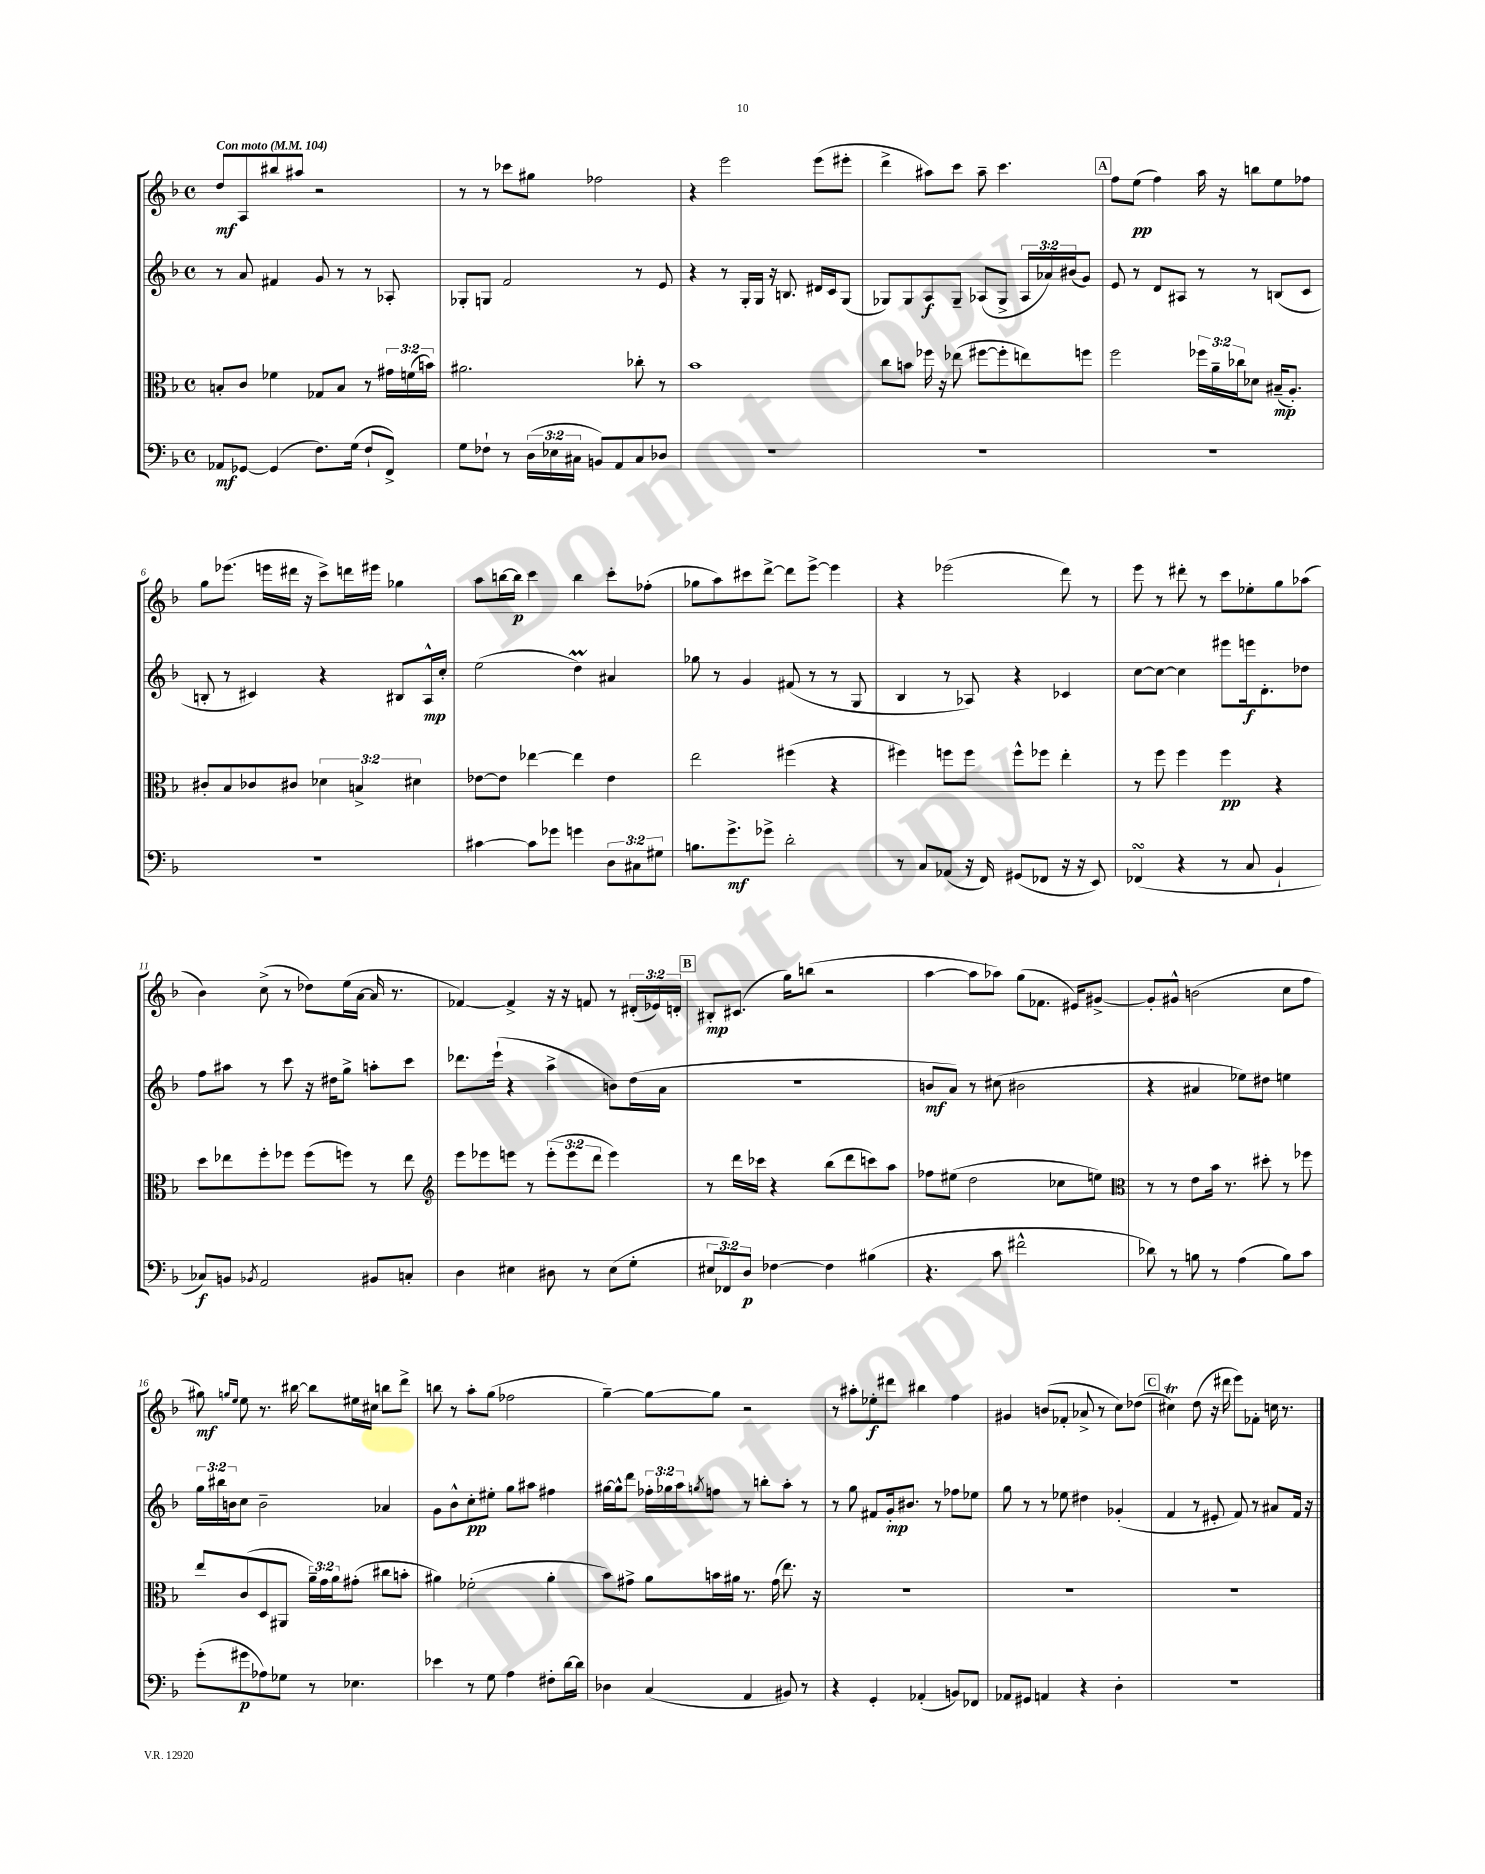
<<
\new StaffGroup <<
\new Staff = "s0" {
    \clef treble \key f \major \defaultTimeSignature \time 4/4 \override Staff.TupletNumber.text = #tuplet-number::calc-fraction-text \tempo "Con moto" 4 = 104
    d''8\mf a8 bis''8 ais''8 r2 |
    r8 r8 ces'''8 gis''8 fes''2 |
    r4 e'''2 e'''8( eis'''8-. |
    d'''4-> ais''8) c'''8 ais''8-- c'''4. |
    \mark \markup { \box "A" } f''8 e''8\pp( f''4) a''16 r16 b''8 e''8 fes''8 |
    g''8 ees'''8.( e'''16 dis'''16 r16 c'''8->) d'''16 eis'''16 ges''4 |
    a''8 b''16~ b''16\p c'''4 b''4 c'''8-. fes''8-.( |
    ges''8 a''8) cis'''8 d'''8~-> d'''8 e'''8~-> e'''4 |
    r4 ees'''2( d'''8) r8 |
    e'''8 r8 dis'''8-. r8 c'''8 ees''8-. g''8 aes''8( |
    bes'4) c''8->( r8 des''8) e''16( a'16~ a'16 r8. |
    fes'4~) fes'4-> r16 r16 f'8 r8 \tuplet 3/2 { dis'16-.( ees'16) d'16-. } |
    \mark \markup { \box "B" } bis8-.\mp cis'8.( g''16) b''8( r2 |
    a''4~ a''8 aes''8) g''8( fes'8. eis'16) gis'8~-> |
    gis'8-. gis'8-^ b'2( c''8 f''8 |
    gis''8\mf) \grace { g''16 e''16 } e''8 r8. bis''16~ bis''8 eis''16 cis''16 b''8 d'''8-> |
    b''8 r8 a''8-. g''8( fes''2 |
    g''4~--) g''8~ g''8 r2 |
    r8 ais''8-. ees''8-.\f dis'''8 bis''4 f''4 |
    gis'4 b'8( fes'8-. aes'8-> r8 c''8) des''8( |
    \mark \markup { \box "C" } cis''4\trill) d''8( r16 dis'''16 e'''8) fes'8-. c''16 r8. \bar "|." |
}
\new Staff = "s1" {
    \clef treble \key f \major \defaultTimeSignature \time 4/4 \override Staff.TupletNumber.text = #tuplet-number::calc-fraction-text
    r8 a'8 fis'4 g'8 r8 r8 aes8-. |
    ges8-. g8 f'2 r8 e'8 |
    r4 r8 g16-. g16 r16 b8. dis'16 c'16 g8( |
    ges8) ges8 a8\f ges8-- aes8( ges8-> \tuplet 3/2 { aes16 aes'16) bis'16( } g'8) |
    \mark \markup { \box "A" } e'8 r8 d'8 ais8 r8 r8 b8( c'8 |
    b8-. r8 cis'4) r4 bis8 a16-^\mp c''16-. |
    e''2( d''4\prall) ais'4 |
    ges''8 r8 g'4 fis'8( r8 r8 g8 |
    bes4 r8 aes8) r4 ces'4 |
    c''8~ c''8~ c''4 eis'''8 e'''16\f d'8.-. des''8 |
    f''8 ais''8 r8 c'''8 r16 dis''16 g''8-> a''8-. c'''8 |
    des'''8. e'''16-!( r4 a''4-> b'8) d''16( a'16 |
    \mark \markup { \box "B" } R1 |
    b'8\mf a'8) r8 cis''8( bis'2 |
    r4 ais'4 ees''8) dis''8 e''4 |
    \tuplet 3/2 { g''16 bis''16 b'16 } c''8 b'2-- aes'4 |
    g'8 bes'8-^ c''8-.\pp eis''8-. g''8 ais''8 fis''4 |
    gis''16~ gis''16-^ d'''8 \tuplet 3/2 { fes''16-. ges''16 a''16 } \acciaccatura { g''8 } f''8 r8 b''8-. a''8-. r8 |
    r8 g''8 fis'8 g'16-.\mp bis'8. r8 fes''8 ees''8 |
    g''8 r8 r8 ees''8 dis''4 ges'4-.( |
    \mark \markup { \box "C" } f'4 r8 eis'8-. f'8) r8 ais'8 f'16 r16 \bar "|." |
}
\new Staff = "s2" {
    \clef alto \key f \major \defaultTimeSignature \time 4/4 \override Staff.TupletNumber.text = #tuplet-number::calc-fraction-text
    b8-. c'8 fes'4 ges8 b8 r8 \tuplet 3/2 { gis'16 f'16( b'16) } |
    ais'2. ces''8-. r8 |
    bes'1 |
    c''8 b'8 fes''16 r16 ees''8( fis''8~ fis''8-. e''8) f''8 |
    \mark \markup { \box "A" } f''2 \tuplet 3/2 { fes''16 a'16-- ces''16 } des'8 bis16--\mp( a8.-.) |
    cis'8-. bes8 ces'8 cis'8 \tuplet 3/2 { des'4 b4-> dis'4 } |
    ees'8~ ees'8 ees''4~ ees''4 ees'4 |
    e''2 fis''4( r4 |
    fis''4) f''8 f''8 f''8-^ fes''8 e''4-. |
    r8 f''8 f''4 f''4\pp r4 |
    d''8 ees''8 f''8-. fes''8 fes''8( f''8) r8 ees''8 |
    \clef treble e'''8 ees'''8 e'''8 r8 \tuplet 3/2 { e'''8-.( e'''8 d'''8 } e'''4) |
    \mark \markup { \box "B" } r8 d'''16 ces'''16 r4 bes''8( d'''8 c'''8) a''8 |
    fes''8 eis''8( d''2 ces''8 e''8) |
    \clef alto r8 r8 e'8 bes'16 r8. dis''8-. r8 fes''8 |
    e''8 c'8( d8 ais,8 \tuplet 3/2 { a'16--) g'16 a'16 } gis'8-.( cis''8 b'8-. |
    ais'4) fes'2-.( ais'4-. |
    bes'8) gis'8-> a'8 b'16 ais'16 r8. gis'16( e''8.) r16 |
    R1 |
    R1 |
    \mark \markup { \box "C" } R1 \bar "|." |
}
\new Staff = "s3" {
    \clef bass \key f \major \defaultTimeSignature \time 4/4 \override Staff.TupletNumber.text = #tuplet-number::calc-fraction-text
    aes,8\mf ges,8~ ges,4( f8.) g16( f8-! f,8->) |
    g8 fes8-! r8 \tuplet 3/2 { d16( ees16 cis16 } b,8) a,8 cis8 des8 |
    R1 |
    R1 |
    \mark \markup { \box "A" } R1 |
    R1 |
    cis'4~ cis'8 ges'8 g'4 \tuplet 3/2 { d8 cis8 gis8 } |
    b8. g'8.->\mf ges'8-> d'2-. |
    r8 c8 aes,8( r16 f,16) gis,8( fes,8 r16 r16 e,8) |
    fes,4\turn( r4 r8 c8 bes,4-! |
    ces8\f) b,8 \acciaccatura { bes,8 } a,2 bis,8 c8-. |
    d4 eis4 dis8 r8 eis8( g8-. |
    \mark \markup { \box "B" } \tuplet 3/2 { eis8 fes,8) d8\p } fes4~ fes4 bis4( |
    r4. c'8 fis'2-^ |
    des'8) r8 b8 r8 a4( b8) c'8 |
    g'8-.( gis'8\p aes8) ges8 r8 ees4. |
    ees'4 r8 g8 a4 fis8-. d'16~ d'16 |
    des4 c4( a,4 bis,8) r8 |
    r4 g,4-. aes,4-.( b,8) fes,8 |
    aes,8 gis,8 a,4 r4 d4-. |
    \mark \markup { \box "C" } R1 \bar "|." |
}
>>
>>
